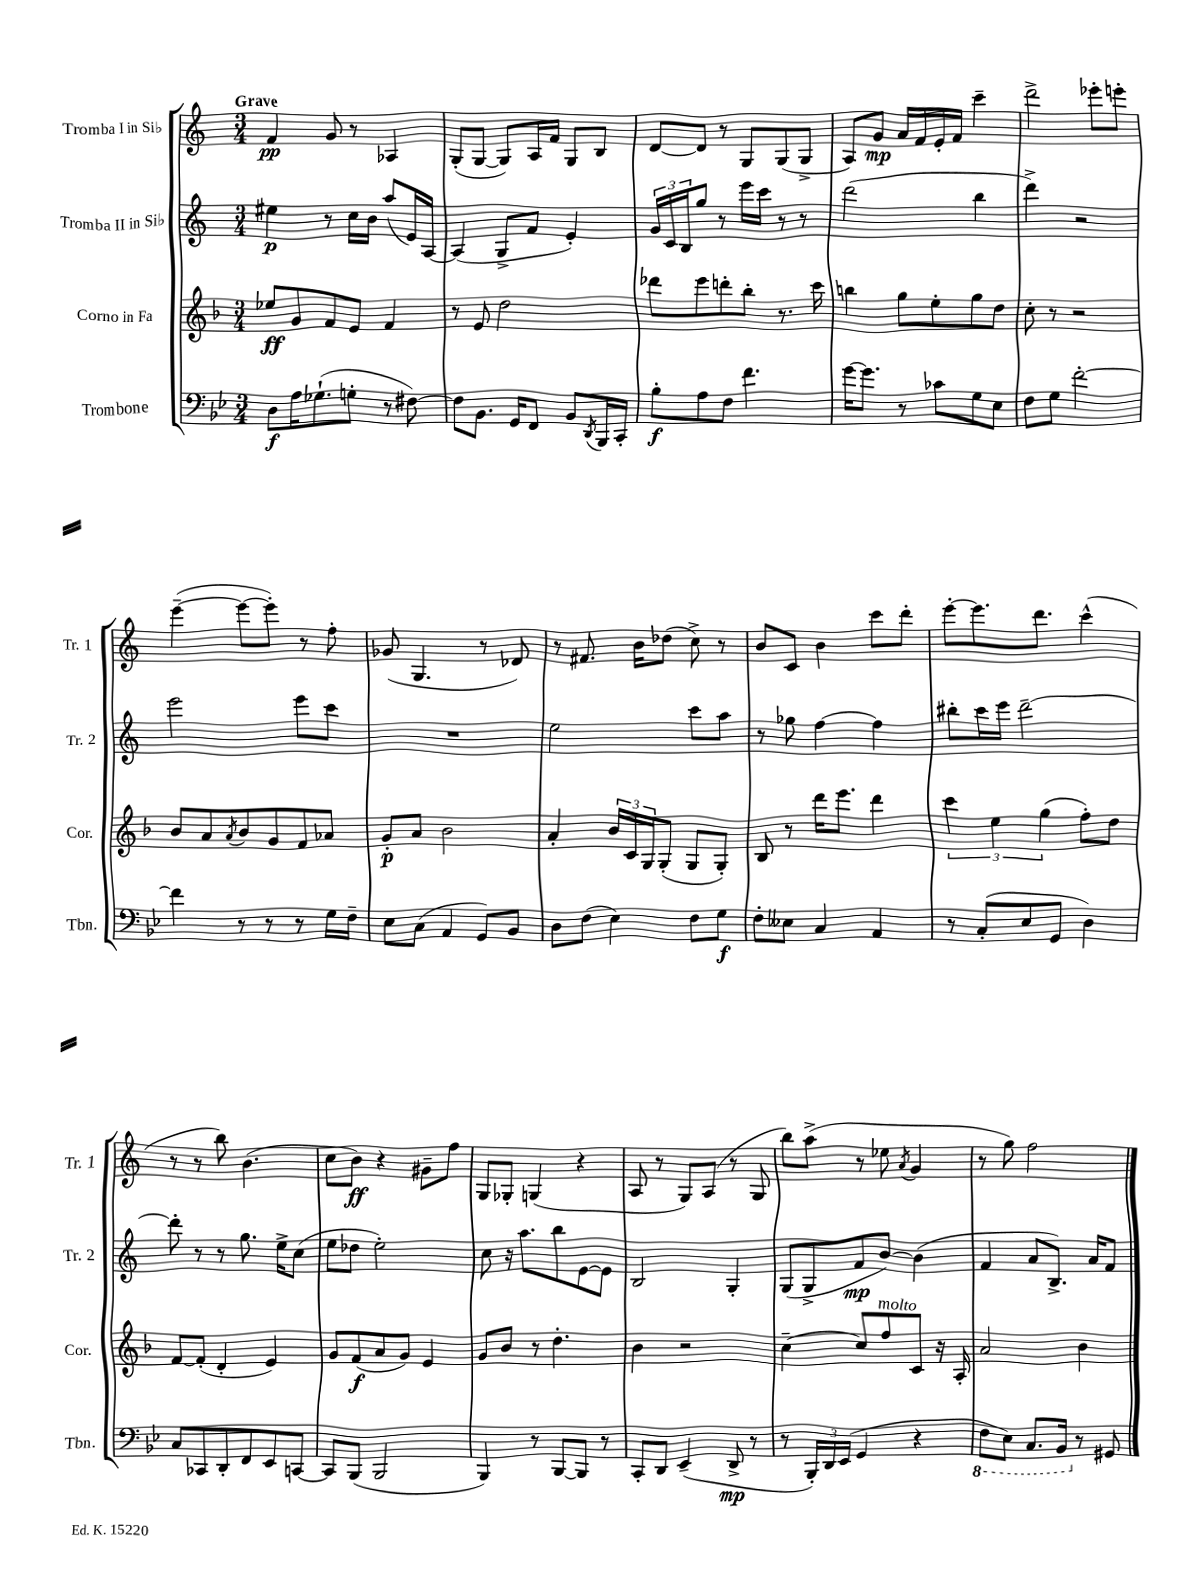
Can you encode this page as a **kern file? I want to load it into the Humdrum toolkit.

**kern	**kern	**kern	**kern
*staff4	*staff3	*staff2	*staff1
*clefF4	*clefG2	*clefG2	*clefG2
*k[b-e-]	*k[b-]	*k[]	*k[]
*M3/4	*M3/4	*M3/4	*M3/4
8D	8ee-	4ee#	4f
16A	8g	.	.
(8.G-`	.	.	.
.	8f	8r	8g
8G'	8e	16cc	8r
.	.	16b	.
8r	4f	(8aa	4A-
[8F#)	.	16e)	.
.	.	[16A	.
=	=	=	=
8F#]	8r	(4A]	(8G'
8.BB-	8e	.	[8G
.	2dd	8G^	8G])
16GG	.	.	.
8FF	.	8f	16A
.	.	.	16f
8BB-	.	4e')	8G
8qDD	.	.	.
16BBB-	.	.	8B
16CC'	.	.	.
=	=	=	=
8B-'	8ddd-	24g	[8d
.	.	24c	.
.	.	24B	.
8A	8eee	8gg	8d]
8F	8ddd'	8r	8r
4.f	8bb-'	16eee	8G
.	.	16ccc	.
.	8.r	8r	(8G
.	.	8r	8G^
.	16ccc	.	.
=	=	=	=
[16g	4bb	(2ddd	8A)
8.g]	.	.	.
.	.	.	8g
8r	8gg	.	16a
.	.	.	16f
8c-	8ee'	.	16e'
.	.	.	16f
8G	8gg	4bb	4ccc~
8E-	8dd	.	.
=	=	=	=
8F	8cc'	4ddd^)	2ddd^
8G	8r	.	.
[2f'	2r	2r	.
.	.	.	8eee-'
.	.	.	8eee'
=	=	=	=
4f]	8b-	2eee	([4eee~
.	8a	.	.
.	8qa	.	.
8r	8b-	.	8eee_
8r	8g	.	8eee'])
8r	8f	8eee	8r
16G	8a-	8ccc	8ff'
16F~	.	.	.
=	=	=	=
8E-	8g'	2.r	(8g-
(8C	8a	.	4.G
4AA	2b-	.	.
8GG)	.	.	8r
8BB-	.	.	8d-)
=	=	=	=
8D	4a'	2ee	8r
(8F	.	.	8.f#
4E-)	24b-	.	.
.	24c	.	.
.	.	.	16b
.	24G	.	.
.	(8G'	.	(8dd-
8F	8G	8ccc	8cc^)
8G	8G')	8aa	8r
=	=	=	=
8F'	8B-	8r	8b
8E--	8r	8gg-	8c
4C	16ddd	[4ff	4b
.	8.eee	.	.
4AA	4ddd	4ff]	8ccc
.	.	.	8ddd'
=	=	=	=
8r	6ccc	8bb#'	[8eee'
(8C'	.	16ccc	8.eee]
.	6ee	.	.
.	.	16eee	.
8E-	.	[2ddd~	.
.	.	.	8.ddd
.	(6gg	.	.
8GG	.	.	.
4D)	8ff')	.	(4ccc^^
.	8dd	.	.
=	=	=	=
8C	[8f	8ddd']	8r
8CC-	(8f']	8r	8r
8DD'	4d'	8r	8bb)
8FF	.	8.gg	(4.b
8EE-	4e)	.	.
.	.	16ee^	.
[8CC	.	(8cc	.
=	=	=	=
8CC]	8g	8ee	8cc
(8BBB-	(8f	8dd-	8b)
2BBB-	8a	2ee')	4r
.	8g)	.	.
.	4e	.	8g#~
.	.	.	8ff
=	=	=	=
4BBB-)	8g	8cc	8G
.	8b-	16r	8G-'
.	.	8.aa	.
8r	8r	.	(4G
[8BBB-	4.dd'	8bb	.
8BBB-]	.	[8e	4r
8r	.	8e]	.
=	=	=	=
8CC'	4b-	2B	8A
8DD	.	.	8r
(4EE-~	2r	.	8G)
.	.	.	(8A
8DD^	.	4G'	8r
8r	.	.	8G
=	=	=	=
8r	[4cc~	(8G	8bb)
24BBB-')	.	8G^	(8aa^
24DD	.	.	.
(24EE-	.	.	.
4GG	8cc]	8f	8r
.	8ff	[8b)	8ee-
.	.	.	8qa
4r	8c	(4b]	4g
.	16r	.	.
.	16A'	.	.
=	=	=	=
8FF	2a	4f	8r
8EE-)	.	.	8gg)
8.CC	.	8a	2ff
.	.	8.B^)	.
16BBB-	.	.	.
8r	4b-	.	.
.	.	16a	.
8GG#	.	8f	.
==	==	==	==
*-	*-	*-	*-
